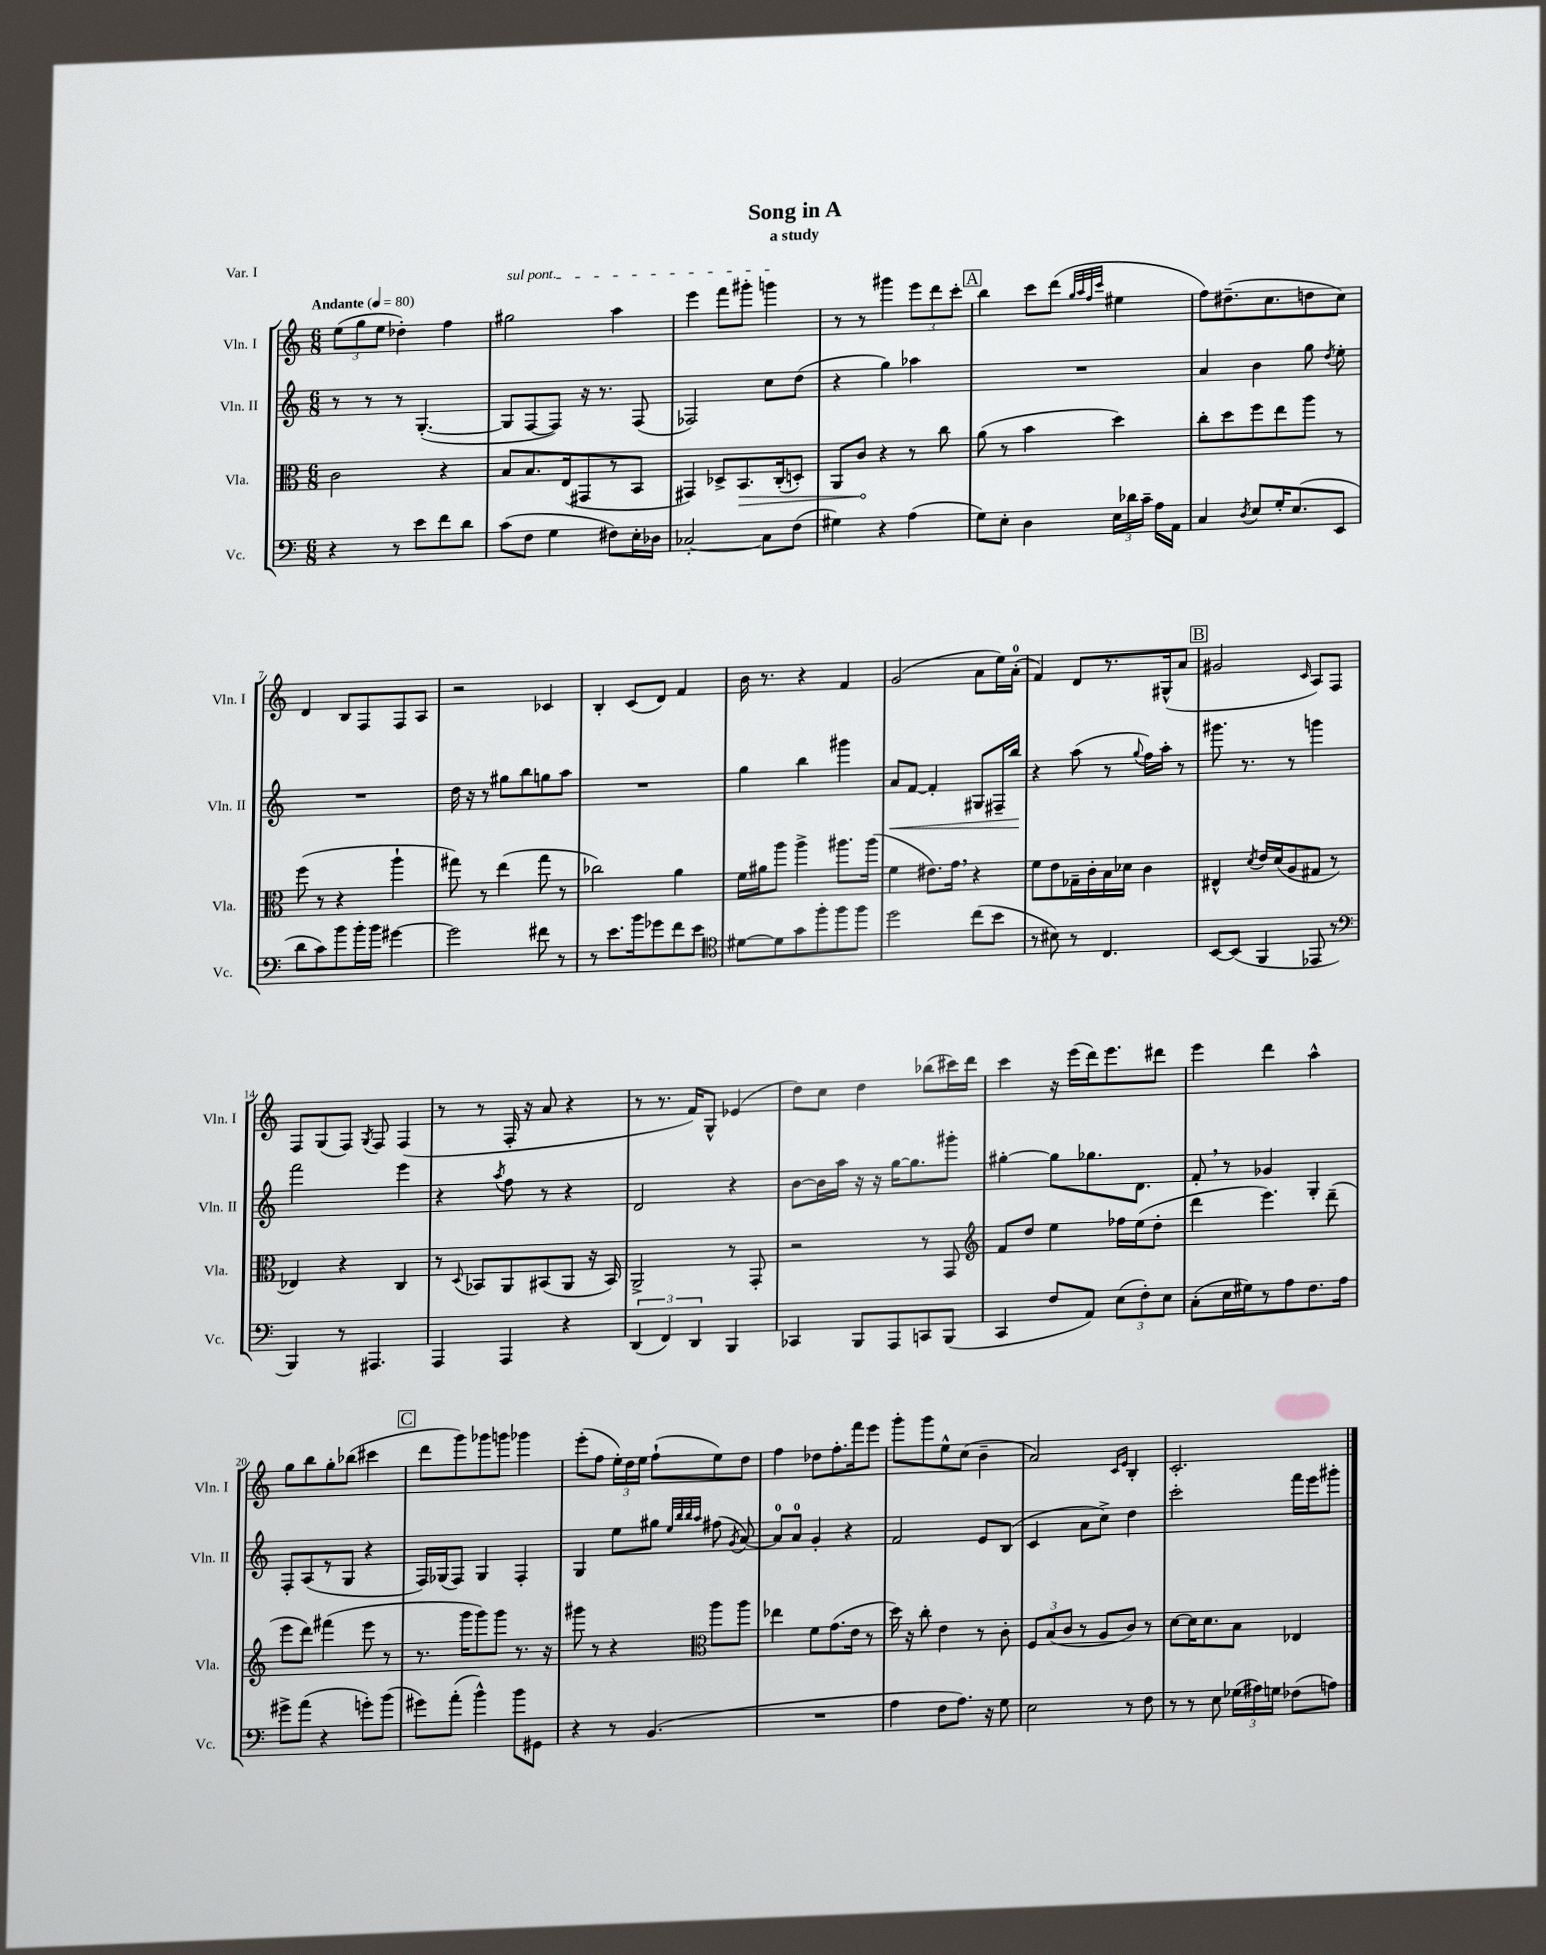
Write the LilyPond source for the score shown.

\header { title = "Song in A" subtitle = "a study" piece = "Var. I" }
<<
\new StaffGroup <<
\new Staff = "s0" \with { instrumentName = "Vln. I" shortInstrumentName = "Vln. I" } {
    \clef treble \key c \major \numericTimeSignature \time 6/8 \tempo "Andante" 4 = 80
    \autoBeamOff \tuplet 3/2 { e''8[( g''8 e''8] } des''4-.) f''4 |
    \once \override TextSpanner.bound-details.left.text = \markup { \italic "sul pont." } gis''2\startTextSpan a''4 |
    e'''4 f'''8[ gis'''8]-. g'''4\stopTextSpan |
    r8 r8 gis'''4 \tuplet 3/2 { e'''8[ d'''8 c'''8]-. } |
    \mark \markup { \box "A" } b''4 c'''8[ d'''8]( \grace { g''32[ a''32 f''32 c'''32] } eis''4 |
    f''8[) dis''8.--( c''8. d''8 c''8]) |
    d'4 b8[ f8 f8 a8] |
    r2 ces'4 |
    b4-. c'8[( d'8]) f'4 |
    b'16 r8. r4 f'4 |
    g'2( a'8[ e''16) a'16]-0-.( |
    f'4) d'8[ r8. gis16-^( a'8] |
    \mark \markup { \box "B" } gis'2 \grace { c'16 } a8[) f8] |
    f8[ g8( f8]) \acciaccatura { g8 } f8 f4( |
    r8 r8 f16-. r16 a'8 r4 |
    r8 r8. f'16[) g8]-^ ees'4( |
    d''8[) c''8] d''4 bes''8[( cis'''16) d'''16] |
    c'''4 r16 e'''16[( d'''16) e'''8. dis'''8] |
    e'''4 d'''4 a''4-^ |
    g''8[ b''8 g''8-. bes''8]( cis'''4 |
    \mark \markup { \box "C" } d'''8[ g'''8) ges'''8 g'''8] ges'''4 |
    e'''8[-.( f''8] \tuplet 3/2 { e''16[-.) d''16 e''16] } f''8[-!( e''8) d''8] |
    f''4 des''8[ f''8.-. f'''16 e'''8] |
    g'''8[-. g'''8 e''8-^ c''8]( b'4-- |
    a'2) \grace { c'16[ e'16] } b4-. |
    c'2.-. \bar "|." |
}
\new Staff = "s1" \with { instrumentName = "Vln. II" shortInstrumentName = "Vln. II" } {
    \clef treble \key c \major \numericTimeSignature \time 6/8
    \autoBeamOff r8 r8 r8 g4.~-.( |
    g8[ f8~ f8]) r16 r8. f8( |
    fes2) c''8[ d''8]( |
    r4 g''4) aes''4 |
    \mark \markup { \box "A" } R2. |
    a'4 b'4 g''8 \acciaccatura { d''8 } e''8-. |
    R2. |
    d''16 r16 r8 gis''8[ b''8 g''8 a''8] |
    R2. |
    g''4 b''4 gis'''4 |
    a'8[\< f'8]~ f'4-. gis8[ fis16-- b''16]\! |
    r4 a''8( r8 \appoggiatura { g''8 } f''16[) a''16]-. r8 |
    \mark \markup { \box "B" } gis'''8. r8. r8 g'''4 |
    f'''2 e'''4 |
    r4 \acciaccatura { a''8 } f''8 r8 r4 |
    d'2 r4 |
    b'8[~ b'16 a''16] r16 r16 g''16[~ g''8. gis'''8]-. |
    gis''4~-. gis''8[ ges''8. d'8.] |
    f'8-. \breathe r8 ges'4 g4-. |
    f8[-. a8( r8 g8] r4 |
    \mark \markup { \box "C" } f16[) ges16( f8]) ges4 f4-. |
    g4 e''8[ gis''8] \grace { e''32[ b''32 b''32 a''32] } fis''8( \acciaccatura { g'8 } a'8~) |
    a'8[-0 a'8]-0 g'4-. r4 |
    f'2 e'8[ b8]( |
    c'4 a'8[ c''8]->) d''4 |
    c'''2-. f'''16[ e'''16 gis'''8]-. \bar "|." |
}
\new Staff = "s2" \with { instrumentName = "Vla." shortInstrumentName = "Vla." } {
    \clef alto \key c \major \numericTimeSignature \time 6/8
    \autoBeamOff c'2 r4 |
    b8[ b8. e16( gis,8 r8 b,8] |
    gis,4) des8[-> \once \override Hairpin.circled-tip = ##t b,8.\> c16-.( d8]-.) |
    a,8[ c'8]\! r4 r8 c''8 |
    \mark \markup { \box "A" } a'8( r8 b'4 d''4) |
    c''8[-. d''8 f''8 e''8 a''8] r8 |
    f''8( r8 r4 a''4-! |
    gis''8) r8 e''4( gis''8 r8 |
    ces''2) a'4 |
    f'16[ ais'16 a''8] a''4-> ais''8.[ ais''16]( |
    f'4 eis'8.[) g'16] \breathe r4 |
    f'8[ e'8 ges16-- c'16-. b16 des'16] c'4 |
    \mark \markup { \box "B" } eis4-^ \acciaccatura { d'8 } e'16[ d'16( a8 gis8] r8 |
    ees4) r4 c4 |
    r8 \appoggiatura { d8 } bes,8[ a,8 bis,8( a,8] r16 bis,16) |
    a,2-> r8 g,8-. |
    r2 r8 g,8 |
    \clef treble f'8[ d''8] e''4 fes''16[ e''16( d''8]-. |
    d'''4 e'''4.) d'''8--( |
    e'''8[ d'''8]) fis'''4( e'''8 r8 |
    \mark \markup { \box "C" } r8. g'''16[ g'''8) g'''8] r8. r16 |
    gis'''8 r8 r4 \clef alto a''8[ a''8] |
    ees''4 f'8[ g'8.( e'16] r8 |
    d''16) r16 c''8-. e'4 r8 c'8-. |
    \tuplet 3/2 { f8[ b8( c'8] } r8 a8[ c'8]) r8 |
    d'8[~ d'16 d'8. b8] ees4 \bar "|." |
}
\new Staff = "s3" \with { instrumentName = "Vc." shortInstrumentName = "Vc." } {
    \clef bass \key c \major \numericTimeSignature \time 6/8
    \autoBeamOff r4 r8 e'8[ f'8 d'8] |
    c'8[( f8] g4 fis8[) e16-. des16] |
    ces2~-. ces8[ f8]( |
    gis4) r4 a4( |
    \mark \markup { \box "A" } g8[) e8]-. d4 \tuplet 3/2 { e16[ des'16 c'16]-- } a16[ a,16] |
    c4 \acciaccatura { d8 } e8[ g16-. e8.( e,8] |
    d'8[ c'8) b'8 b'16-. b'16] gis'4~ |
    gis'2 fis'8 r8 |
    r8 e'8.[ b'16 ges'8 f'8 e'8] |
    \clef tenor dis'8[~ dis'8 g'8 f''8-. f''8 f''8] |
    d''2 c''8[( b'8] |
    r8 bis8) r8 c4. |
    \mark \markup { \box "B" } b,8[~ b,8]( f,4 ees,8 r8 |
    \clef bass b,,4) r8 ais,,4. |
    a,,4 a,,4 r4 |
    \tuplet 3/2 { d,4( f,4) d,4 } b,,4 |
    ces,4 b,,8[ a,,8 c,8 b,,8]( |
    c,4 f8[ a,8]) \tuplet 3/2 { e8[( f8-.) e8] } |
    c8[-.( e16 gis16) r8 a8 f8. a16] |
    gis'8[-> a'8]( r4 g'8[-.) b'8]( |
    \mark \markup { \box "C" } gis'8[) a'8]-.( b'4-^) b'8[ gis,8] |
    r4 r8 b,4.( |
    R2. |
    a4 f8[ a8.]) r16 g8 |
    e2 r8 f8 |
    r8 r8 e8 \tuplet 3/2 { ges16[( ais16) g16] } fes8[( a8]) \bar "|." |
}
>>
>>
